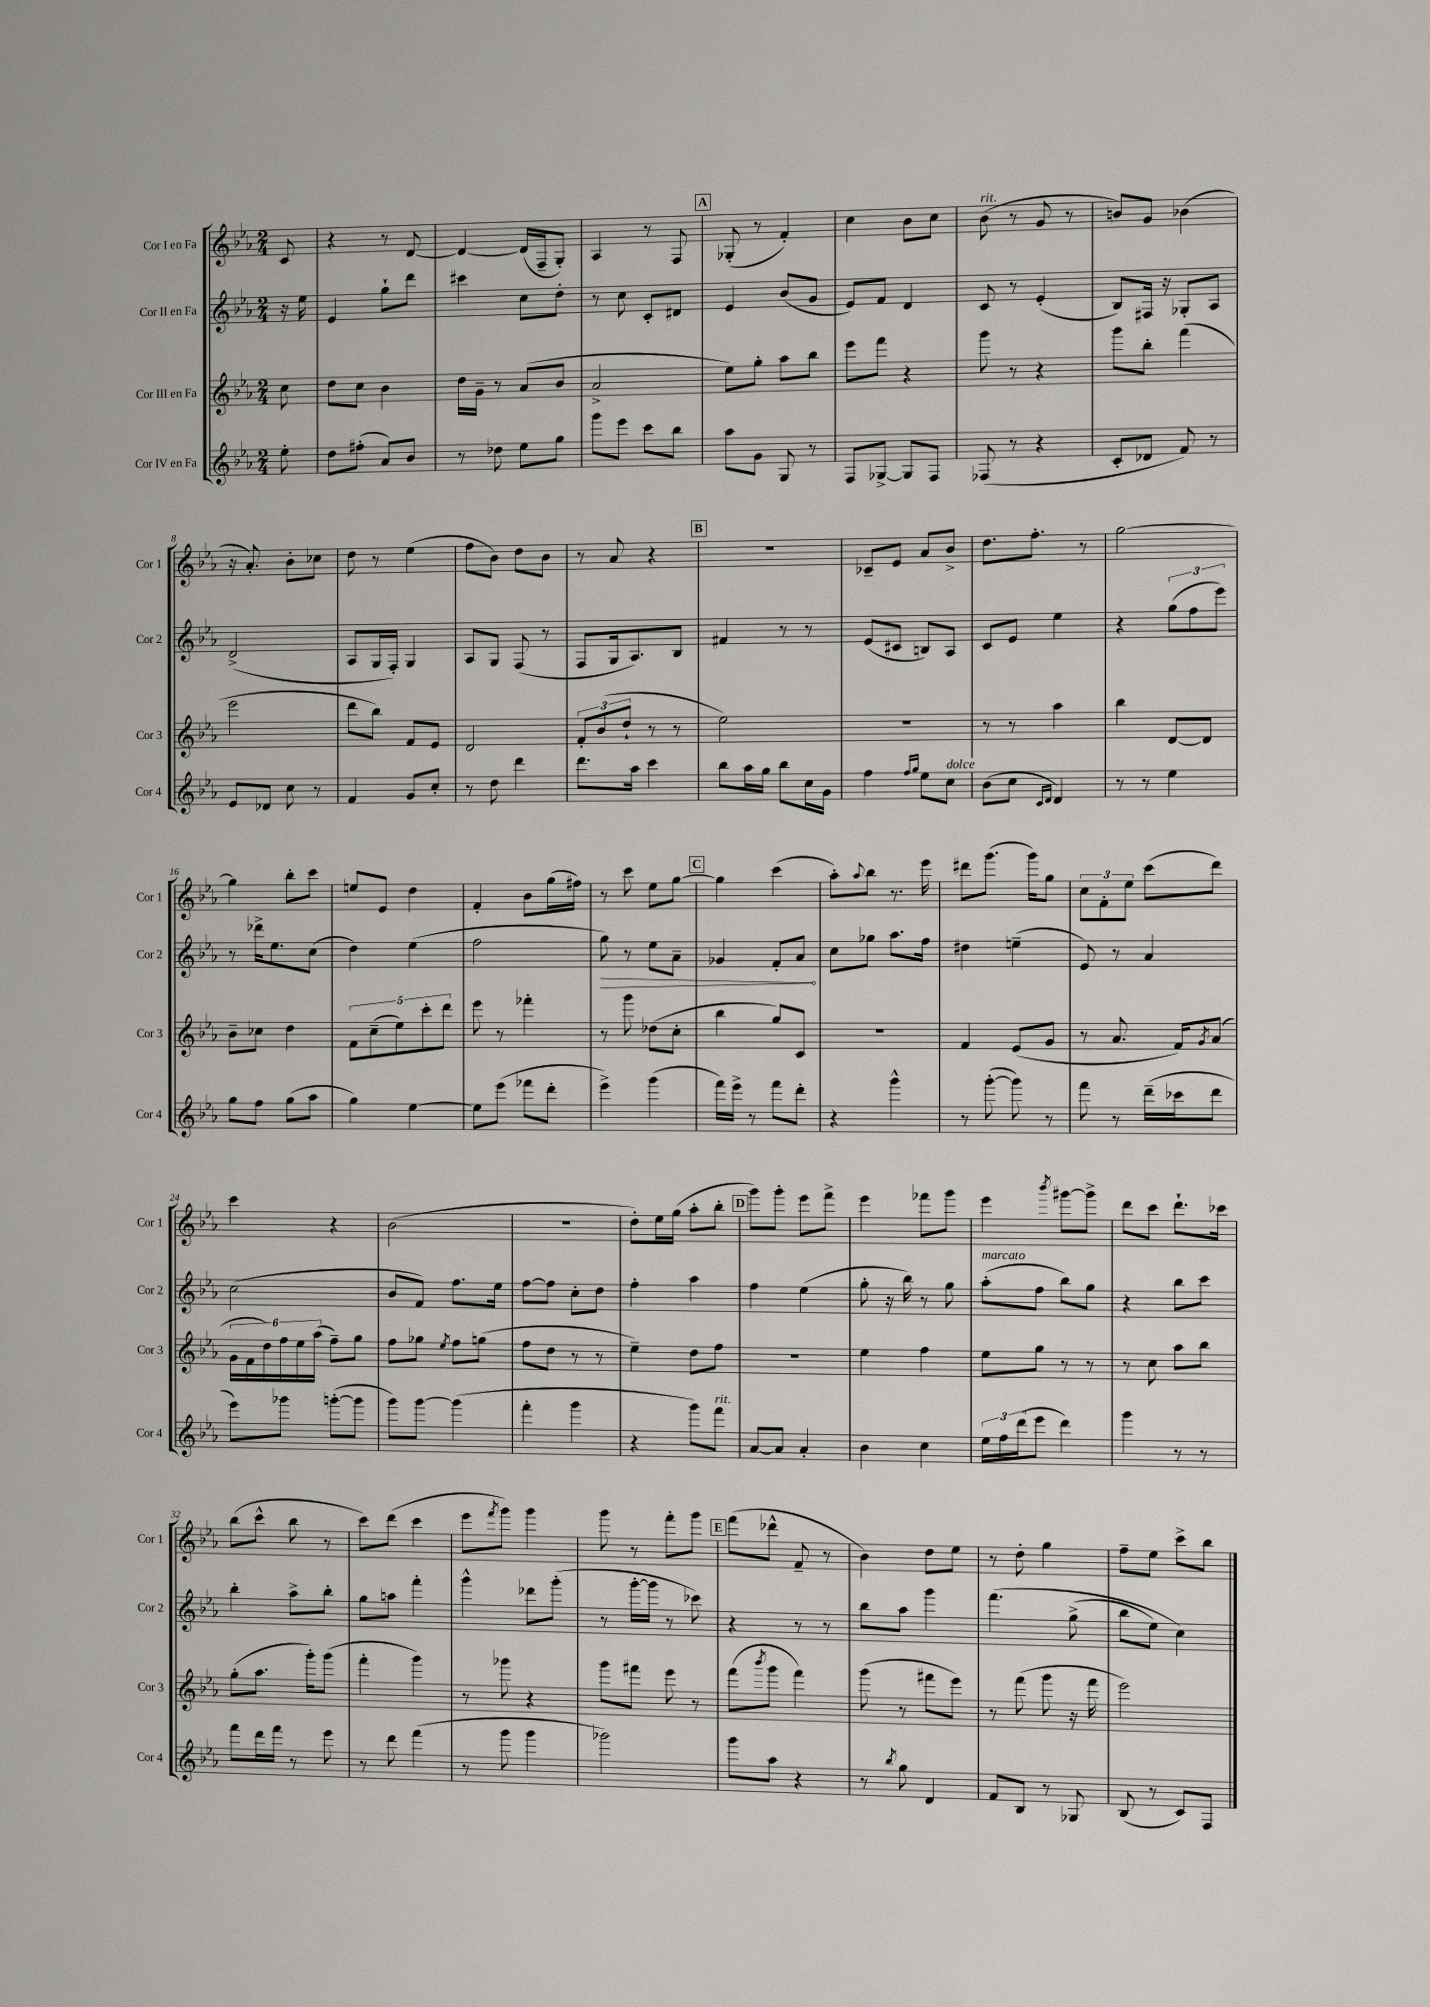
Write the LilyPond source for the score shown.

<<
\new StaffGroup <<
\new Staff = "s0" \with { instrumentName = "Cor I en Fa" shortInstrumentName = "Cor 1" } {
    \clef treble \key ees \major \numericTimeSignature \time 2/4 \partial 8
    c'8 |
    r4 r8 d'8~ |
    d'4~ d'16( f16-- g8-.) |
    aes4 r8 f8 |
    \mark \markup { \box "A" } ges8-.( r8 f'4-.) |
    c''4 bes'8 c''8 |
    bes'8^\markup { \italic "rit." }( r8 g'8 r8 |
    b'8) g'8 bes'4( |
    r16 aes'8.-.) bes'8-. ces''8 |
    d''8 r8 ees''4( |
    f''8 bes'8) d''8 bes'8 |
    r8 aes'8 r4 |
    \mark \markup { \box "B" } r2 |
    ces'8-- ees'8 aes'8 bes'8-> |
    d''8. f''8.-. r8 |
    g''2~ |
    g''4 bes''8-. c'''8 |
    e''8 ees'8 d''4 |
    f'4-. bes'8 g''16( fis''16) |
    r8 c'''8 ees''8 g''8~ |
    \mark \markup { \box "C" } g''4 c'''4( |
    aes''8-.) \appoggiatura { aes''8 } bes''8 r8. ees'''16 |
    dis'''8 g'''8.( g'''16) g''8 |
    \tuplet 3/2 { c''8 f'8-. ees''8 } c'''8( d'''8) |
    c'''4 r4 |
    bes'2( |
    R2 |
    d''8-.) ees''16 g''16( aes''8-. bes''8-. |
    \mark \markup { \box "D" } g'''8) g'''8-. ees'''8 f'''8-> |
    ees'''4 fes'''8 g'''8 |
    ees'''4 \acciaccatura { bes'''8 } gis'''8~ gis'''8-> |
    d'''8 c'''8 d'''8.-! ces'''16 |
    bes''8( c'''8-^ bes''8 r8 |
    c'''8) d'''8( c'''4 |
    ees'''8 \acciaccatura { f'''8 } g'''8) g'''4 |
    g'''8 r8 f'''8-. g'''8 |
    \mark \markup { \box "E" } f'''8( des'''8-^ f'8-- r8 |
    bes'4) d''8 ees''8 |
    r8 d''8-. g''4 |
    f''8-- ees''8 c'''8-> bes''8 \bar "|." |
}
\new Staff = "s1" \with { instrumentName = "Cor II en Fa" shortInstrumentName = "Cor 2" } {
    \clef treble \key ees \major \numericTimeSignature \time 2/4 \partial 8
    r16 ees''16 |
    ees'4 g''8-! d'''8 |
    cis'''4 c''8 d''8-. |
    r8 c''8 c'8-. dis'8 |
    \mark \markup { \box "A" } ees'4 bes'8( g'8 |
    ees'8) f'8 d'4 |
    c'8 r8 ees'4-.( |
    bes8) fis16 r16 ges8-. aes8 |
    d'2->( |
    aes8 g16 f16-.) g4 |
    aes8 g8 f8( r8 |
    f8 g16 aes8.) bes8 |
    \mark \markup { \box "B" } fis'4 r8 r8 |
    ees'8( cis'8 b8) aes8 |
    c'8 ees'8 ees''4 |
    r4 \tuplet 3/2 { g''8( f''8 ees'''8) } |
    r8 des'''16-> ees''8. c''8( |
    d''4) ees''4( |
    f''2 |
    \once \override Hairpin.circled-tip = ##t g''8\>) r8 ees''8 aes'8-- |
    \mark \markup { \box "C" } ges'4 f'8-. aes'8\! |
    c''8 ges''8 aes''8. f''16 |
    dis''4 e''4--( |
    ees'8) r8 aes'4 |
    c''2( |
    bes'8 f'8) f''8. ees''16 |
    f''8~ f''8 c''8-. d''8 |
    f''4-. aes''4 |
    \mark \markup { \box "D" } f''4 ees''4( |
    g''8-. r16 bes''16) r8 g''8 |
    aes''8-.^\markup { \italic "marcato" }( f''8 bes''8) g''8 |
    r4 bes''8 c'''8 |
    bes''4-. aes''8-> bes''8-. |
    g''8 a''8 f'''4-. |
    g'''4-^ des'''8 g'''8-.( |
    r8 g'''16~-. g'''16 r8 ces'''8) |
    \mark \markup { \box "E" } r4 r8 r8 |
    bes''8 aes''8 g'''4 |
    f'''4.\( g''8->( |
    bes''8 ees''8) c''4\) \bar "|." |
}
\new Staff = "s2" \with { instrumentName = "Cor III en Fa" shortInstrumentName = "Cor 3" } {
    \clef treble \key ees \major \numericTimeSignature \time 2/4 \partial 8
    c''8 |
    d''8 c''8 bes'4 |
    d''16 g'16-- r8 aes'8( bes'8 |
    aes'2-> |
    \mark \markup { \box "A" } ees''8) g''8-. aes''8 bes''8 |
    ees'''8 f'''8 r4 |
    g'''8 r8 r4 |
    g'''8 bes''8-. f'''4( |
    ees'''2 |
    d'''8 bes''8) f'8 ees'8 |
    d'2 |
    \tuplet 3/2 { f'8-. bes'8( d''8-! } r8 r8 |
    \mark \markup { \box "B" } ees''2) |
    R2 |
    r8 r8 aes''4 |
    bes''4 d'8~ d'8 |
    bes'8-- ces''8 d''4 |
    \tuplet 5/4 { f'8 c''8--( ees''8) c'''8-. d'''8 } |
    ees'''8 r8 fes'''4-. |
    r8 g'''8 des''8( c''8-. |
    \mark \markup { \box "C" } bes''4 g''8) c'8 |
    r2 |
    f'4 ees'8( g'8 |
    r8 aes'8. f'16) \acciaccatura { g'8 } aes'8( |
    \tuplet 6/4 { g'16 f'16 d''16) f''16 ees''16 aes''16( } f''8--) g''8 |
    f''8 ges''8 \acciaccatura { ees''8 } f''8 g''8( |
    f''8 d''8 r8 r8 |
    ees''4--) d''8 f''8 |
    \mark \markup { \box "D" } R2 |
    ees''4 f''4 |
    ees''8 g''8 r8 r8 |
    r8 c''8 aes''8 bes''8 |
    g''8-.( aes''8. g'''16-.) g'''8( |
    f'''4-. g'''4) |
    r8 ges'''8 r4 |
    g'''8 fis'''8 ees'''8 r8 |
    \mark \markup { \box "E" } f'''8( \acciaccatura { bes'''8 } g'''8 f'''4) |
    g'''8( r8 fis'''8 ees'''8) |
    r8 f'''8( g'''8 r16 f'''16 |
    ees'''2) \bar "|." |
}
\new Staff = "s3" \with { instrumentName = "Cor IV en Fa" shortInstrumentName = "Cor 4" } {
    \clef treble \key ees \major \numericTimeSignature \time 2/4 \partial 8
    ees''8-. |
    d''8 fis''8-.( aes'8) bes'8 |
    r8 des''8 ees''8 g''8 |
    g'''8 ees'''8 c'''8 bes''8 |
    \mark \markup { \box "A" } aes''8 g'8 g8 r8 |
    f8 ges8~-> ges8 f8 |
    fes8( r8 r4 |
    c'8-. des'8 f'8) r8 |
    ees'8 des'8 c''8 r8 |
    f'4 g'8 c''8-. |
    r8 d''8 d'''4 |
    d'''8. aes''16 c'''4 |
    \mark \markup { \box "B" } bes''8 aes''16 g''16 bes''8 c''16 g'16 |
    f''4 \grace { f''16 g''16 } ees''8 c''8^\markup { \italic "dolce" } |
    bes'8( c''8 \grace { c'16 d'16 } d'4) |
    r8 r8 ees''4 |
    g''8 f''8 g''8( aes''8 |
    g''4) ees''4~ |
    ees''8 ees'''8( fes'''8 d'''8-. |
    ees'''4->) g'''4( |
    \mark \markup { \box "C" } f'''16) ees'''16-> r8 f'''8 d'''8-. |
    r4 g'''4-^ |
    r8 g'''8~-.( g'''8) r8 |
    f'''8 r8 d'''16--( ces'''16 d'''8 |
    ees'''8) ges'''8 g'''8~-.( g'''8 |
    g'''8) g'''8~ g'''4( |
    f'''4-. g'''4 |
    r4 g'''8) f'''8^\markup { \italic "rit." } |
    \mark \markup { \box "D" } aes'8~ aes'8 aes'4-. |
    bes'4 c''4 |
    \tuplet 3/2 { ees''16 f''16 d'''16( } ees'''8 d'''4) |
    g'''4 r8 r8 |
    f'''8 d'''16 f'''16 r8 ees'''8 |
    r8 d'''8 f'''4( |
    r8 g'''8 g'''4 |
    ges'''2) |
    \mark \markup { \box "E" } g'''8 aes''8 r4 |
    r8 \acciaccatura { bes''8 } g''8 d'4 |
    f'8 bes8 r8 ges8 |
    bes8( r8 c'8) f8 \bar "|." |
}
>>
>>
